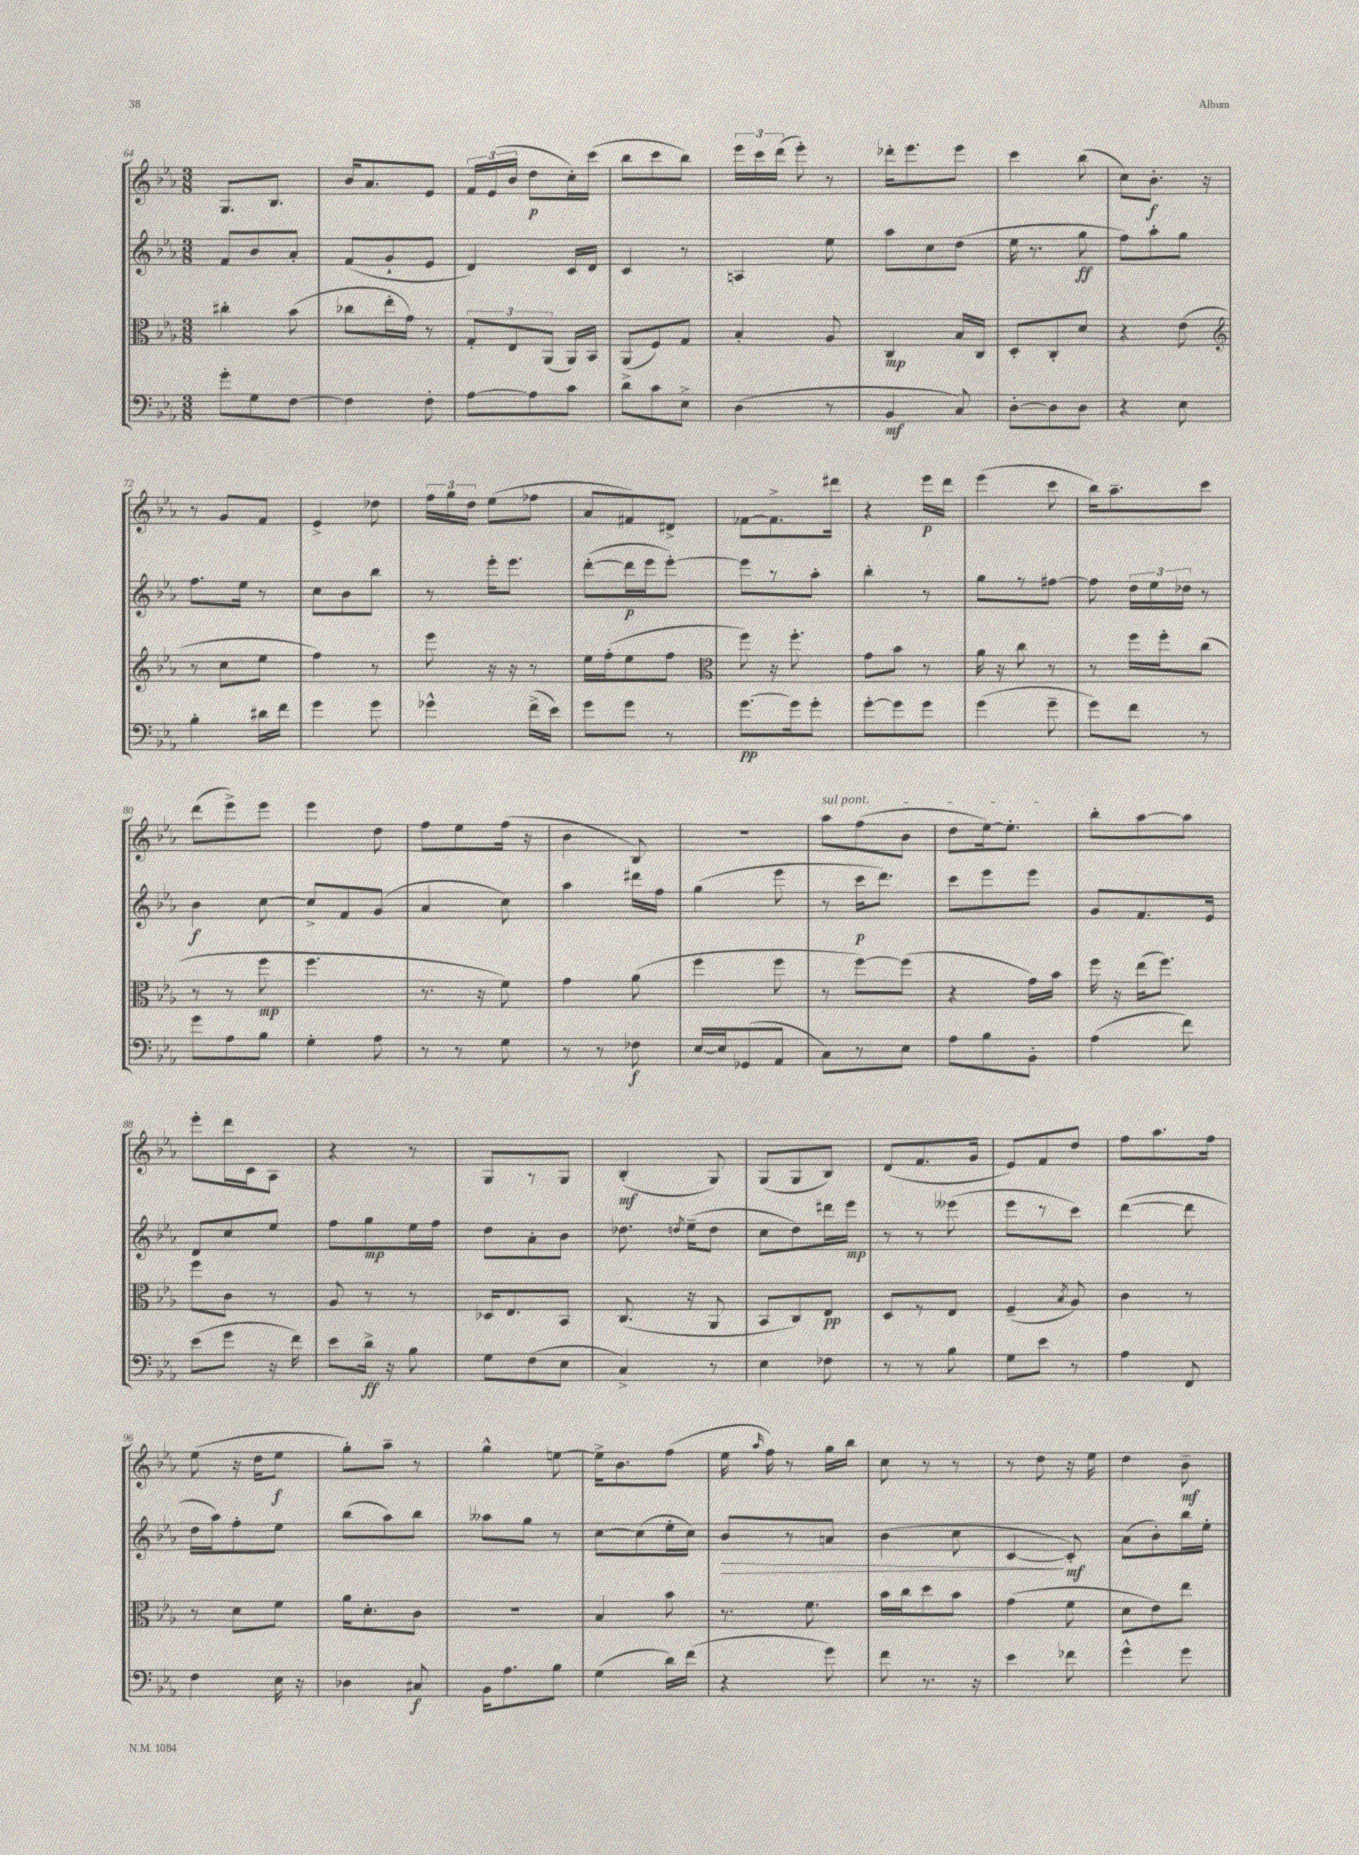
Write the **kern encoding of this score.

**kern	**dynam	**kern	**dynam	**kern	**dynam	**kern	**dynam
*part4	*part4	*part3	*part3	*part2	*part2	*part1	*part1
*staff4	*staff4	*staff3	*staff3	*staff2	*staff2	*staff1	*staff1
*clefF4	*	*clefC3	*	*clefG2	*	*clefG2	*
*k[b-e-a-]	*	*k[b-e-a-]	*	*k[b-e-a-]	*	*k[b-e-a-]	*
*M3/8	*	*M3/8	*	*M3/8	*	*M3/8	*
=64	=64	=64	=64	=64	=64	=64	=64
8g'\L	.	4cc#X'\	.	8f/L	.	8.G/L	.
8G\	.	.	.	8b-/	.	.	.
.	.	.	.	.	.	8.B-/J	.
[8F\J	.	(8b-\	.	8a-'/J	.	.	.
=65	=65	=65	=65	=65	=65	=65	=65
4F\]	.	8cc-X\L	.	(8f/L	.	16b-/KL	.
.	.	.	.	.	.	8.a-/	.
.	.	16ee-'\L	.	8g`/	.	.	.
.	.	16g\JJ)	.	.	.	.	.
8F'\	.	8r	.	8e-/J	.	8e-/J	.
=66	=66	=66	=66	=66	=66	=66	=66
[8A-\L	.	12G'/L	.	4d/)	.	24f/LL	.
.	.	.	.	.	.	(24e-/	.
.	.	12E-/	.	.	.	24b-/JJ	.
8A-\]	.	.	.	.	.	8dd\L	p
.	.	(12AA-/J	.	.	.	.	.
8c\J	.	16AA-/LL)	.	16c/LL	.	16cc'\L)	.
.	.	16BB-/JJ	.	16d/JJ	.	(16ccc\JJ	.
=67	=67	=67	=67	=67	=67	=67	=67
8d^\L	.	(8AA-/L	.	4c/	.	8bb-\L	.
8c\	.	8F/)	.	.	.	8ccc\	.
8E-^\J	.	8G/J	.	8r	.	8bb-\J)	.
=68	=68	=68	=68	=68	=68	=68	=68
(4D\	.	4B-'/	.	4An/	.	24eee-\LL	.
.	.	.	.	.	.	24ccc\	.
.	.	.	.	.	.	(24ddd\JJ	.
.	.	.	.	.	.	8eee-'\)	.
8r	.	8A-/	.	8ee-\	.	8r	.
=69	=69	=69	=69	=69	=69	=69	=69
4BB-/	mf	4C/	mp	8aa-\L	.	16ddd-X'\KL	.
.	.	.	.	.	.	8.eee-\	.
.	.	.	.	8cc\	.	.	.
8C/)	.	16B-/LL	.	(8dd\J	.	8eee-\J	.
.	.	16C/JJ	.	.	.	.	.
=70	=70	=70	=70	=70	=70	=70	=70
[8D'\L	.	8D'/L	.	16ee-\	.	4ccc\	.
.	.	.	.	8.r	.	.	.
8D\]	.	8C'/	.	.	.	.	.
8D\J	.	8d/J	.	8gg\	ff	(8bb-\	.
=71	=71	=71	=71	=71	=71	=71	=71
4r	.	4r	.	8ff\L)	.	8cc\L)	.
.	.	.	.	8aa-'\	.	8.b-'\J	f
8E-\	.	(8e-\	.	8gg\J	.	.	.
.	.	.	.	.	.	16r	.
!!LO:LB:g=z
=72	=72	=72	=72	=72	=72	=72	=72
*	*	*clefG2	*	*	*	*	*
4B-'\	.	8r	.	8.ff\L	.	8r	.
.	.	8cc\L	.	.	.	8g/L	.
.	.	.	.	16ee-\Jk	.	.	.
16d#X\LL	.	8ee-\J	.	8r	.	8f/J	.
16f\JJ	.	.	.	.	.	.	.
=73	=73	=73	=73	=73	=73	=73	=73
4g\	.	4ff\)	.	8cc\L	.	4e-^/	.
.	.	.	.	8b-\	.	.	.
8g\	.	8r	.	8bb-\J	.	8dd-X\	.
=74	=74	=74	=74	=74	=74	=74	=74
4g-X^^\	.	8eee-\	.	8r	.	24ff\LL	.
.	.	.	.	.	.	24gg\	.
.	.	.	.	.	.	24dd\JJ	.
.	.	16r	.	16eee-'\KL	.	(8ee-\L	.
.	.	16r	.	8.eee-\J	.	.	.
(16f^\LL	.	8r	.	.	.	8ff-X\J	.
16e-\JJ)	.	.	.	.	.	.	.
=75	=75	=75	=75	=75	=75	=75	=75
8g\L	.	16ee-\LL	.	([8ddd'\L	.	8a-/L	.
.	.	(16ff'\J	.	.	.	.	.
8g\J	.	8ee-\	.	16ddd\L]	p	8f#X/)	.
.	.	.	.	16eee-\J	.	.	.
8r	.	8ff\J	.	[8eee-'\J)	.	8d#X^/J	.
=76	=76	=76	=76	=76	=76	=76	=76
*	*	*clefC3	*	*	*	*	*
[8.g\L	pp	8ff\)	.	8eee-\L]	.	[8f-X\L	.
.	.	16r	.	8r	.	8.f-^\]	.
16g\k]	.	8.ff'\	.	.	.	.	.
8g'\J	.	.	.	8aa-'\J	.	.	.
.	.	.	.	.	.	16ddd#X\Jk	.
=77	=77	=77	=77	=77	=77	=77	=77
[8g'\L	.	8g\L	.	4bb-'\	.	4r	.
8g\]	.	8b-\J	.	.	.	.	.
8g\J	.	8r	.	8r	.	16eee-\LL	p
.	.	.	.	.	.	16ddd\JJ	.
=78	=78	=78	=78	=78	=78	=78	=78
(4g\	.	16a-\	.	8gg\L	.	(4eee-\	.
.	.	16r	.	.	.	.	.
.	.	8cc\	.	8r	.	.	.
8g~\	.	8r	.	[8ff#X\J	.	8ccc\	.
=79	=79	=79	=79	=79	=79	=79	=79
8g\L)	.	8r	.	8ff#\]	.	16bb-\KL)	.
.	.	.	.	.	.	8.aa-~\	.
8f\J	.	16ff\LL	.	24dd\LL	.	.	.
.	.	.	.	24ee-\	.	.	.
.	.	16ff'\J	.	.	.	.	.
.	.	.	.	24dd-X\JJ	.	.	.
8r	.	(8cc\J	.	8r	.	8ccc\J	.
!!LO:LB:g=z
=80	=80	=80	=80	=80	=80	=80	=80
8g\L	.	8r	.	4b-\	f	(8ddd\L	.
8A-\	.	8r	.	.	.	8eee-^\)	.
8B-\J	.	8ff\	mp	[8cc\	.	8eee-\J	.
=81	=81	=81	=81	=81	=81	=81	=81
4G'\	.	4.ff\	.	8cc^/L]	.	4eee-\	.
.	.	.	.	8f/	.	.	.
8A-\	.	.	.	(8g/J	.	8dd\	.
=82	=82	=82	=82	=82	=82	=82	=82
8r	.	8.r	.	4a-/	.	8ff\L	.
8r	.	.	.	.	.	8ee-\	.
.	.	16r	.	.	.	.	.
8G\	.	8f\)	.	8cc\)	.	(16ff\Jk	.
.	.	.	.	.	.	16r	.
=83	=83	=83	=83	=83	=83	=83	=83
8r	.	4g\	.	4aa-\	.	4b-\	.
8r	.	.	.	.	.	.	.
8F-X\	f	(8a-\	.	16ddd#X\LL	.	8B-/)	.
.	.	.	.	16ff\JJ	.	.	.
=84	=84	=84	=84	=84	=84	=84	=84
[16E-/LL	.	4ff\	.	(4gg\	.	4.r	.
16E-/J]	.	.	.	.	.	.	.
(8GG-X/	.	.	.	.	.	.	.
8AA-/J	.	8ff\	.	8eee-\	.	.	.
=85	=85	=85	=85	=85	=85	=85	=85
!	!	!	!	!	!	!LO:TX:a:i:t=sul pont.	!
8C\L)	.	8r	.	8r	.	8aa-\L	.
8r	.	[8ff\L)	.	16ccc\KL	p	(8ff\	.
.	.	.	.	8.ddd\J)	.	.	.
8E-\J	.	(8ff\J]	.	.	.	8b-\J	.
=86	=86	=86	=86	=86	=86	=86	=86
8A-\L	.	4r	.	8ccc\L	.	8dd\L	.
8B-\	.	.	.	8eee-\	.	[16ee-\k)	.
.	.	.	.	.	.	8.ee-'\J]	.
8BB-'\J	.	16g\LL)	.	8eee-\J	.	.	.
.	.	16b-\JJ	.	.	.	.	.
=87	=87	=87	=87	=87	=87	=87	=87
(4A-\	.	16ff\	.	8g/L	.	8bb-'\L	.
.	.	16r	.	.	.	.	.
.	.	(16ee-\KL	.	8.f/	.	[8aa-\	.
.	.	8.ff\J)	.	.	.	.	.
8f\)	.	.	.	.	.	8aa-\J]	.
.	.	.	.	16e-/Jk	.	.	.
!!LO:LB:g=z
=88	=88	=88	=88	=88	=88	=88	=88
(8e-\L	.	8ff\L	.	8d/L	.	8eee-'\L	.
8g\J	.	8c\J	.	8cc/	.	16ddd\L	.
.	.	.	.	.	.	16c\J	.
16r	.	8r	.	8ee-/J	.	8A-\J	.
16f\)	.	.	.	.	.	.	.
=89	=89	=89	=89	=89	=89	=89	=89
8e-\L	.	8A-/	.	8ff\L	.	4r	.
16d^\Jk	ff	8r	.	8gg\	mp	.	.
16r	.	.	.	.	.	.	.
8B-\	.	8r	.	16ee-\L	.	8r	.
.	.	.	.	16ff\JJ	.	.	.
=90	=90	=90	=90	=90	=90	=90	=90
8G\L	.	16D-X/KL	.	8dd\L	.	8G/L	.
.	.	8.E-/	.	.	.	.	.
(8F\	.	.	.	8a-'\	.	8r	.
8E-\J	.	8BB-/J	.	8b-\J	.	8G/J	.
=91	=91	=91	=91	=91	=91	=91	=91
4C^/)	.	(8.C/	.	8.dd-X\	.	(4B-'/	mf
.	.	.	.	8qddn/	.	.	.
.	.	16r	.	(16ee-~\KL	.	.	.
8r	.	8AA-/	.	8dd\J	.	8G/)	.
=92	=92	=92	=92	=92	=92	=92	=92
4E-\	.	8BB-/L	.	8cc\L	.	(8G/L	.
.	.	8C/)	.	8dd\)	.	8G/	.
8F-X\	.	8E-/J	pp	16ddd#X\L	.	8B-/J)	.
.	.	.	.	16eee-\JJ	mp	.	.
=93	=93	=93	=93	=93	=93	=93	=93
8r	.	8D/L	.	8r	.	(8d/L	.
8r	.	8r	.	8r	.	8.f/	.
8B-\	.	8E-/J	.	(8eee--X\	.	.	.
.	.	.	.	.	.	16g/Jk	.
=94	=94	=94	=94	=94	=94	=94	=94
8G\L	.	(4F~/	.	8eee-\L	.	8e-/L)	.
8e-\J	.	.	.	8r	.	8f/	.
.	.	8qB-/	.	.	.	.	.
8r	.	8A-/)	.	8ccc\J)	.	8dd/J	.
=95	=95	=95	=95	=95	=95	=95	=95
4A-\	.	4c\	.	([4ddd\	.	8ff\L	.
.	.	.	.	.	.	8.aa-\	.
8FF/	.	8r	.	8ddd\]	.	.	.
.	.	.	.	.	.	16ff\Jk	.
!!LO:LB:g=z
=96	=96	=96	=96	=96	=96	=96	=96
4F\	.	8r	.	16dd\LL	.	(8ee-\	.
.	.	.	.	16aa-\J)	.	.	.
.	.	8d\L	.	8ff'\	.	16r	.
.	.	.	.	.	.	16dd\KL	.
16E-\	.	8f\J	.	8ee-\J	.	8ee-\J	f
16r	.	.	.	.	.	.	.
=97	=97	=97	=97	=97	=97	=97	=97
4D-X\	.	16a-\KL	.	(8bb-\L	.	8gg'\L)	.
.	.	8.d'\	.	.	.	.	.
.	.	.	.	8aa-\)	.	8aa-~\J	.
8C#X/	f	8c\J	.	8bb-\J	.	8r	.
=98	=98	=98	=98	=98	=98	=98	=98
16BB-\KL	.	4.r	.	8aa--X\L	.	4gg^^\	.
8.A-\	.	.	.	.	.	.	.
.	.	.	.	8gg\J	.	.	.
8B-\J	.	.	.	8r	.	[8een\	.
=99	=99	=99	=99	=99	=99	=99	=99
(4G\	.	4B-/	.	[8cc\L	.	16ee^\KL]	.
.	.	.	.	.	.	8.b-\	.
.	.	.	.	(8cc\]	.	.	.
16d\LL)	.	8b-\	.	16ee-'\L	.	(8ff\J	.
(16f\JJ	.	.	.	16cc\JJ)	.	.	.
=100	=100	=100	=100	=100	=100	=100	=100
!	!	!	!	!	!LO:HP:b	!	!
4r	.	8.r	.	8b-/L	>	16ee-\	.
.	.	.	.	.	.	16qqaa-/	.
.	.	.	.	.	.	16ff\)	.
.	.	.	.	8r	.	8r	.
.	.	8.f\	.	.	.	.	.
8g\)	.	.	.	8an/J	.	16gg\LL	.
.	.	.	.	.	.	16bb-\JJ	.
=101	=101	=101	=101	=101	=101	=101	=101
8f\	.	16b-\LL	.	(4b-\	.	8cc\	.
.	.	16cc\J	.	.	.	.	.
8.r	.	8dd\	.	.	.	8r	.
.	.	8b-\J	.	8cc\	.	8r	.
16r	.	.	.	.	.	.	.
=102	=102	=102	=102	=102	=102	=102	=102
4e-\	.	(4g\	.	[4c/	.	8r	.
.	.	.	.	.	.	8dd\	.
8f-X\	.	8f\	.	8c'/])	] mf	16r	.
.	.	.	.	.	.	16ee-\	.
=103	=103	=103	=103	=103	=103	=103	=103
4g^^\	.	8d\L	.	(8a-\L	.	4dd\	.
.	.	8e-\)	.	8b-'\)	.	.	.
8g\	.	8ee-\J	.	16bb-\L	.	8b-~\	mf
.	.	.	.	16ee-'\JJ	.	.	.
==	==	==	==	==	==	==	==
*-	*-	*-	*-	*-	*-	*-	*-
